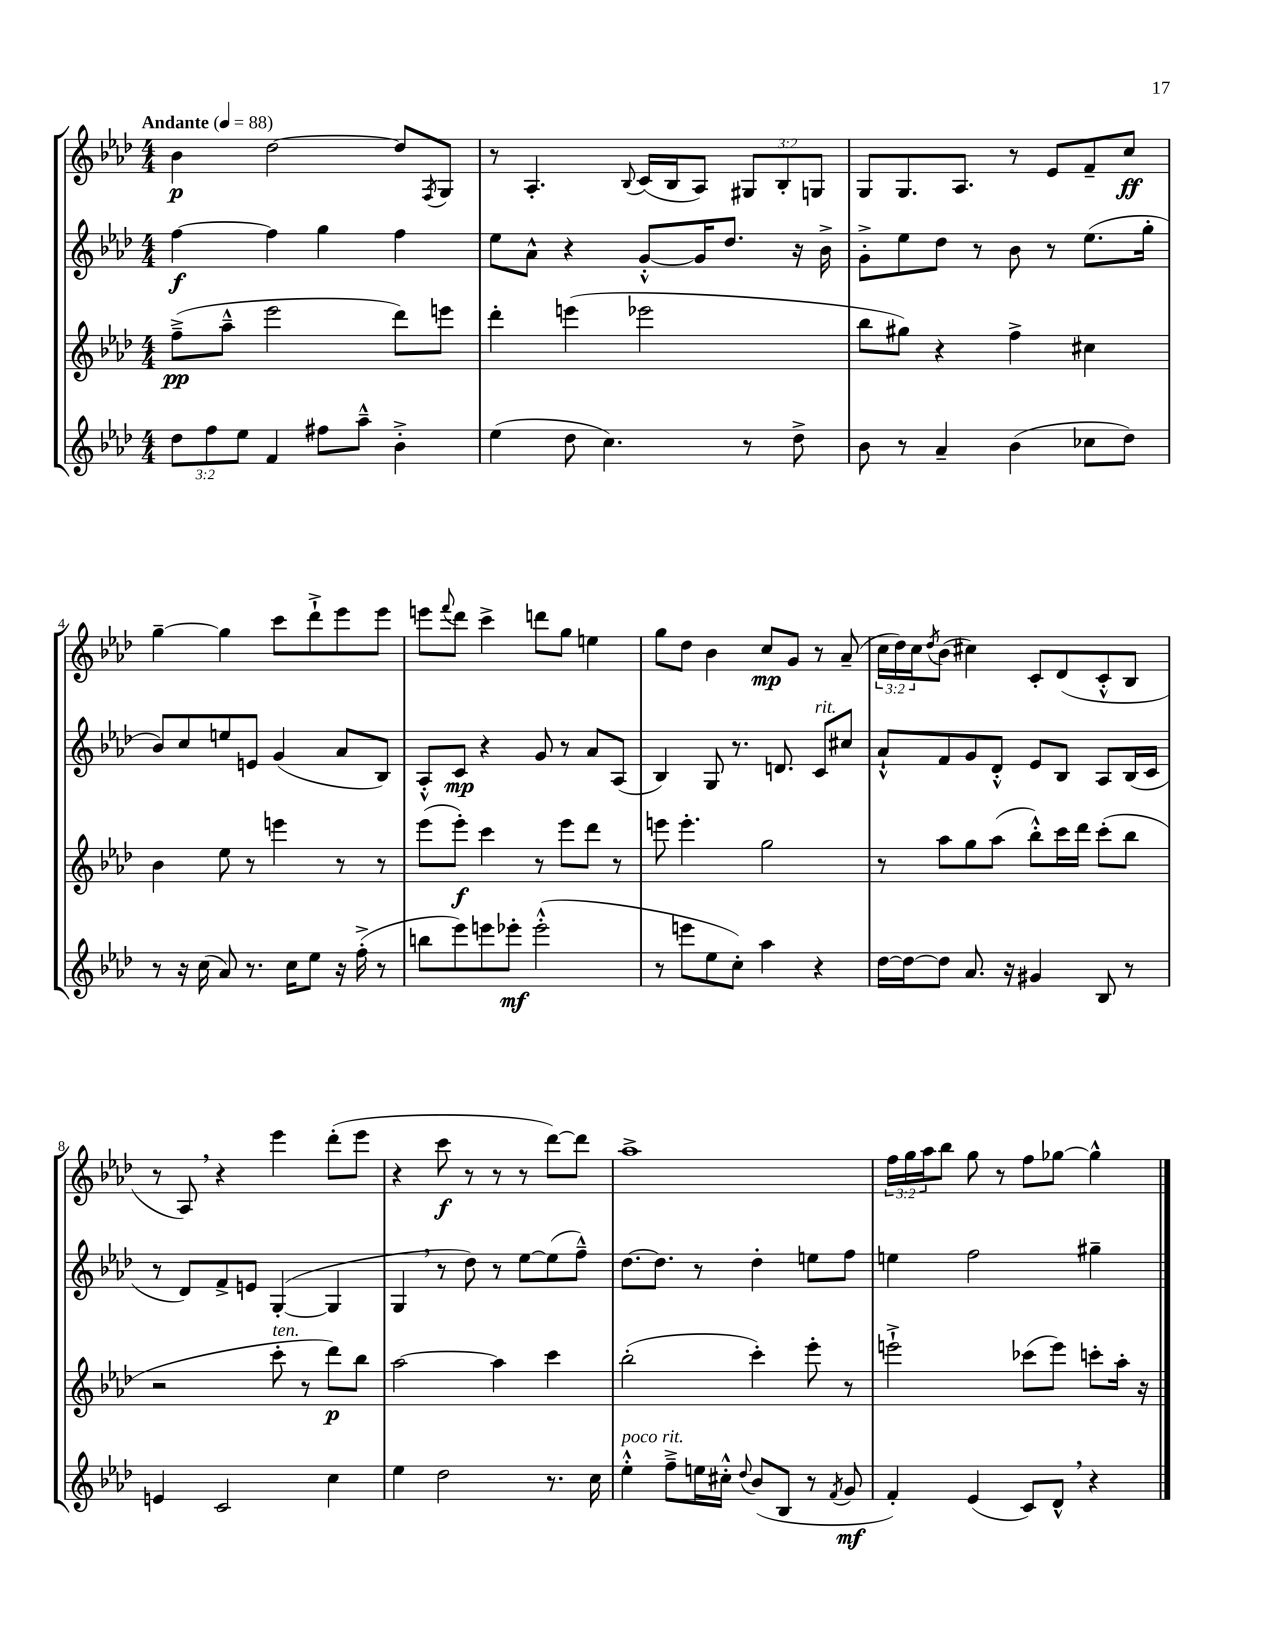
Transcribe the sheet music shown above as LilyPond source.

<<
\new StaffGroup <<
\new Staff = "s0" {
    \clef treble \key aes \major \numericTimeSignature \time 4/4 \override Staff.TupletNumber.text = #tuplet-number::calc-fraction-text \tempo "Andante" 4 = 88
    bes'4\p des''2~ des''8 \acciaccatura { f8 } g8 |
    r8 aes4.-. \appoggiatura { bes8 } c'16( bes16 aes8) \tuplet 3/2 { gis8 bes8-. g8 } |
    g8 g8. aes8. r8 ees'8 f'8-- c''8\ff |
    g''4~-- g''4 c'''8 des'''8-!-> ees'''8 ees'''8 |
    e'''8 \appoggiatura { f'''8 } des'''8 c'''4-> d'''8 g''8 e''4 |
    g''8 des''8 bes'4 c''8\mp g'8 r8 aes'8--( |
    \tuplet 3/2 { c''16 des''16) c''16 } \acciaccatura { des''8 } bes'8( cis''4) c'8-. des'8( c'8-.-^ bes8 |
    r8 aes8) \breathe r4 ees'''4 des'''8-.( ees'''8 |
    r4 c'''8\f r8 r8 r8 des'''8~) des'''8 |
    aes''1-> |
    \tuplet 3/2 { f''16 g''16 aes''16 } bes''8 g''8 r8 f''8 ges''8~ ges''4-^ \bar "|." |
}
\new Staff = "s1" {
    \clef treble \key aes \major \numericTimeSignature \time 4/4
    f''4~\f f''4 g''4 f''4 |
    ees''8 aes'8-^ r4 g'8~-.-^ g'16 des''8. r16 bes'16-> |
    g'8-.-> ees''8 des''8 r8 bes'8 r8 ees''8.( g''16-. |
    bes'8) c''8 e''8 e'8 g'4( aes'8 bes8) |
    aes8-.-^ c'8\mp r4 g'8 r8 aes'8 aes8( |
    bes4) g8 r8. d'8. c'8^\markup { \italic "rit." } cis''8 |
    aes'8-!-^ f'8 g'8 des'8-.-^ ees'8 bes8 aes8 bes16( c'16 |
    r8 des'8) f'8-> e'8 g4~-.( g4 |
    g4 \breathe r8 des''8) r8 ees''8~ ees''8( f''8---^) |
    des''8.~ des''8. r8 des''4-. e''8 f''8 |
    e''4 f''2 gis''4-- \bar "|." |
}
\new Staff = "s2" {
    \clef treble \key aes \major \numericTimeSignature \time 4/4
    f''8--->\pp( aes''8---^ ees'''2 des'''8) e'''8 |
    des'''4-. e'''4( ees'''2 |
    bes''8 gis''8) r4 f''4-> cis''4 |
    bes'4 ees''8 r8 e'''4 r8 r8 |
    ees'''8( ees'''8-.\f) c'''4 r8 ees'''8 des'''8 r8 |
    e'''8 e'''4.-. g''2 |
    r8 aes''8 g''8 aes''8( bes''8-.-^) c'''16 des'''16 c'''8-.( bes''8 |
    r2 c'''8-.^\markup { \italic "ten." } r8 des'''8\p) bes''8 |
    aes''2~ aes''4 c'''4 |
    bes''2-.( c'''4-.) ees'''8-. r8 |
    e'''2-!-> ces'''8( e'''8) c'''8-. aes''16-. r16 \bar "|." |
}
\new Staff = "s3" {
    \clef treble \key aes \major \numericTimeSignature \time 4/4 \override Staff.TupletNumber.text = #tuplet-number::calc-fraction-text
    \tuplet 3/2 { des''8 f''8 ees''8 } f'4 fis''8 aes''8---^ bes'4-.-> |
    ees''4( des''8 c''4.) r8 des''8-> |
    bes'8 r8 aes'4-- bes'4( ces''8 des''8) |
    r8 r16 c''16( aes'8) r8. c''16 ees''8 r16 f''16-.->( r8 |
    b''8 ees'''8) e'''8 ees'''8-.\mf ees'''2-.-^( |
    r8 e'''8 ees''8 c''8-.) aes''4 r4 |
    des''16~ des''16~ des''8 aes'8. r16 gis'4 bes8 r8 |
    e'4 c'2 c''4 |
    ees''4 des''2 r8. c''16 |
    ees''4-.-^^\markup { \italic "poco rit." } f''8---> e''16 cis''16-.-^ \appoggiatura { des''8 } bes'8( bes8 r8 \acciaccatura { f'8 } g'8\mf |
    f'4-.) ees'4( c'8) des'8-^ \breathe r4 \bar "|." |
}
>>
>>
